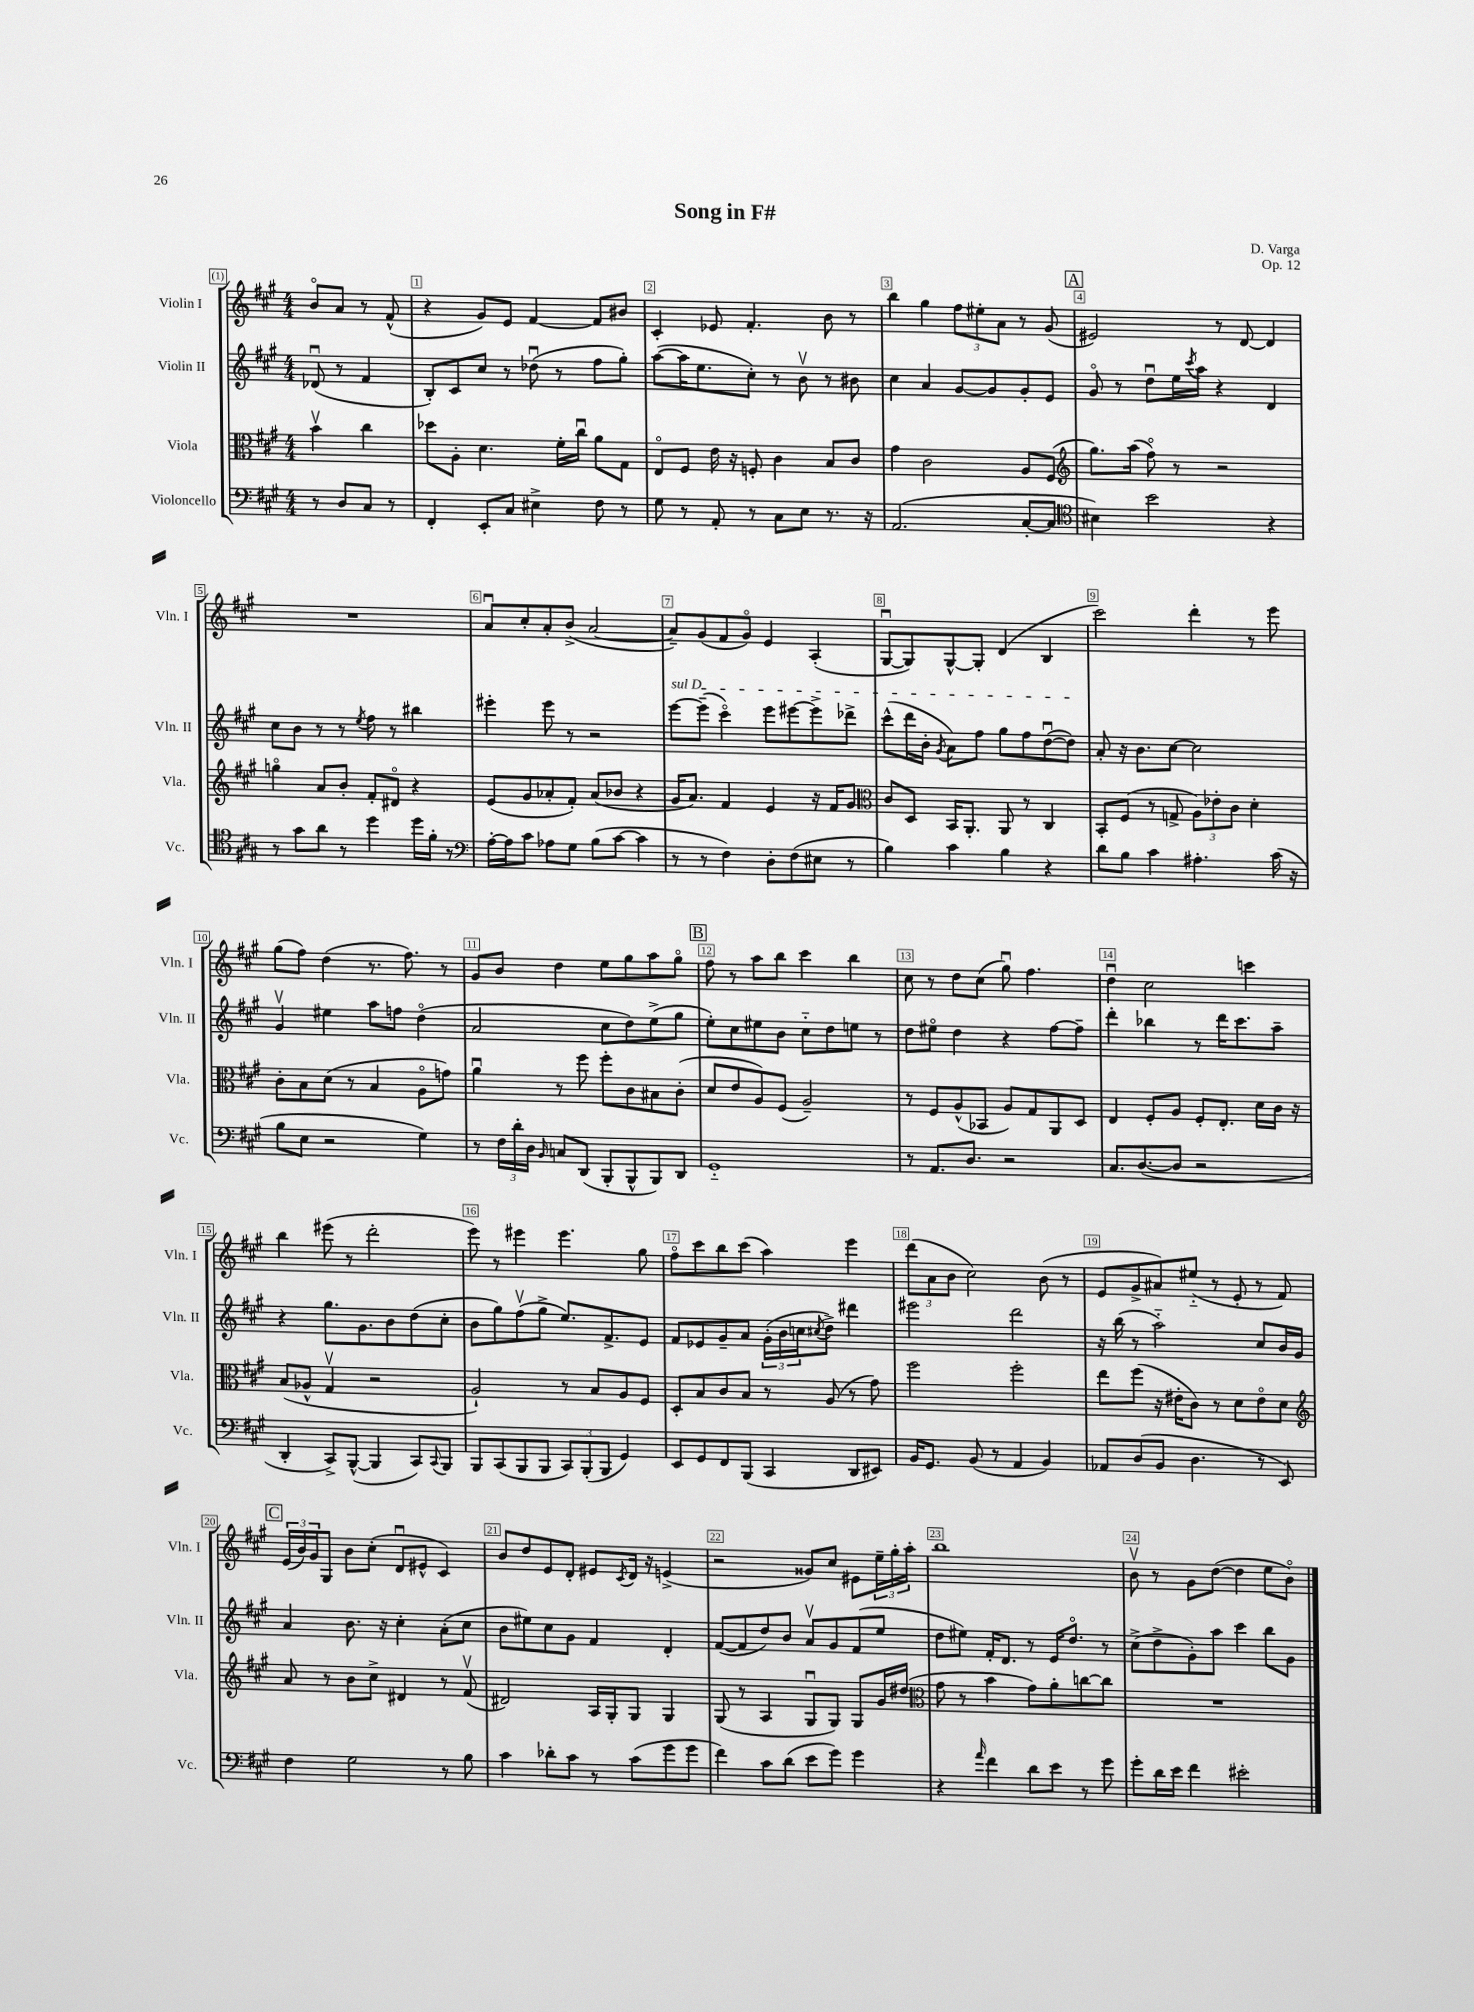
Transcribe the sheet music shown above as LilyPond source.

\header { title = "Song in F#" composer = "D. Varga" opus = "Op. 12" }
<<
\new StaffGroup <<
\new Staff = "s0" \with { instrumentName = "Violin I" shortInstrumentName = "Vln. I" } {
    \clef treble \key a \major \numericTimeSignature \time 4/4 \partial 2
    b'8\flageolet a'8 r8 fis'8-^( |
    r4 gis'8) e'8 fis'4~ fis'8 bis'8 |
    cis'4-. ees'8 fis'4.-. b'8 r8 |
    b''4 gis''4 \tuplet 3/2 { fis''8 eis''8-. a'8 } r8 gis'8( |
    \mark \markup { \box "A" } eis'2) r8 d'8~ d'4 |
    R1 |
    a'8\downbow cis''8-. a'8-. b'8->( a'2~ |
    a'8--) gis'8( fis'8 gis'8\flageolet) e'4 a4-.( |
    gis8~\downbow gis8) gis8~-^ gis8-. d'4( b4 |
    cis'''2) d'''4-. r8 e'''8 |
    gis''8( fis''8) d''4( r8. fis''8.) r8 |
    gis'8 b'8 d''4 e''8 gis''8 a''8 gis''8\flageolet |
    \mark \markup { \box "B" } fis''8 r8 a''8 b''8 cis'''4 b''4 |
    cis''8 r8 d''8 cis''8( gis''8\downbow) fis''4. |
    d''4\downbow cis''2 c'''4 |
    b''4 eis'''8( r8 d'''2-. |
    e'''8) r8 eis'''4 eis'''4. gis''8 |
    fis''8\flageolet cis'''8 b''8 cis'''8( a''4) e'''4 |
    \tuplet 3/2 { d'''8( a'8 b'8 } cis''2) b'8( r8 |
    e'8 gis'8-> ais'8) eis''8-_( r8 e'8-. r8 fis'8) |
    \mark \markup { \box "C" } \tuplet 3/2 { e'16( b'16) gis'16 } gis8 b'8 cis''8-.( d'8\downbow eis'8-^ cis'4) |
    b'8 d''8 e'8 d'8-. eis'8 \acciaccatura { cis'8 } d'16 r16 e'4->( |
    r2 gisis'8) cis''8 eis'8 \tuplet 3/2 { e''16-- gis''16-. a''16-. } |
    b''1 |
    b'8\upbow r8 gis'8 d''8~( d''4 e''8 b'8\flageolet) \bar "|." |
}
\new Staff = "s1" \with { instrumentName = "Violin II" shortInstrumentName = "Vln. II" } {
    \clef treble \key a \major \numericTimeSignature \time 4/4 \partial 2
    des'8\downbow( r8 fis'4 |
    b8-.) cis'8 cis''8 r8 des''8\downbow( r8 fis''8 gis''8-.) |
    a''8~( a''16 e''8. cis''8-.) r8 b'8\upbow r8 bis'8 |
    cis''4 a'4 gis'8~ gis'8 gis'8-. e'8 |
    \mark \markup { \box "A" } gis'8\flageolet r8 d''8\downbow e''16 \acciaccatura { cis'''8 } a''16 r4 d'4 |
    cis''8 b'8 r8 r8 \acciaccatura { e''8 } fis''8 r8 bis''4 |
    eis'''4-. eis'''8 r8 r2 |
    \once \override TextSpanner.bound-details.left.text = \markup { \italic "sul D" } e'''8~\startTextSpan e'''8--( cis'''4\flageolet) e'''8 eis'''8~ eis'''8-> des'''8-> |
    cis'''8-^( d'''16 b'16-. \acciaccatura { gis'8 } a'8) fis''8 gis''8 fis''8 d''8~\downbow( d''8\stopTextSpan) |
    a'8-. r16 b'8. cis''8~ cis''2 |
    gis'4\upbow eis''4 a''8 f''8 d''4\flageolet( |
    a'2 cis''8 d''8) e''8->( gis''8 |
    \mark \markup { \box "B" } e''8-.) cis''8 eis''8 b'8 cis''8-_ d''8 e''8 r8 |
    d''8 eis''8\flageolet d''4 r4 fis''8~ fis''8-- |
    d'''4-. bes''4 r8 d'''16 cis'''8. a''8-- |
    r4 gis''8. gis'8. b'8 d''8( cis''8-. |
    b'8 gis''8) fis''8\upbow( gis''8-> e''8.) fis'8.-> e'8 |
    fis'8 ees'8 gis'8-- a'8 \tuplet 3/2 { gis'16-.( b'16 c''16 } \acciaccatura { cis''8 } d''8->) dis'''4 |
    eis'''2 d'''2 |
    r16 b''16( r8 a''2-_) cis''8 b'16 gis'16 |
    \mark \markup { \box "C" } a'4 b'8. r16 cis''4-. a'8-.( cis''8 |
    b'8 eis''8) cis''8 gis'8 fis'4 d'4-. |
    fis'8~( fis'8 d''8) b'8 a'8\upbow gis'8 fis'8( e''8 |
    d''8 eis''8) fis'16-. d'8. r8 e'16 d''8.\flageolet r8 |
    cis''8->( d''8-> gis'8-.) a''8 cis'''4 b''8 gis'8 \bar "|." |
}
\new Staff = "s2" \with { instrumentName = "Viola" shortInstrumentName = "Vla." } {
    \clef alto \key a \major \numericTimeSignature \time 4/4 \partial 2
    b'4\upbow cis''4 |
    des''8 a8-. d'4. fis'16-. cis''16\downbow a'8 gis8 |
    e8\flageolet fis8 e'16 r16 f8-. cis'4 b8 cis'8 |
    gis'4 cis'2 a8 fis8( |
    \mark \markup { \box "A" } \clef treble gis''8.) a''16( fis''8\flageolet) r8 r2 |
    g''4\flageolet a'8 b'8-. fis'8-. dis'8\flageolet r4 |
    e'8( gis'8 aes'8-. fis'8-.) aes'8( bes'8 r4 |
    gis'16 a'8.) fis'4 e'4 r16 fis'16 gis'8 |
    \clef alto cis'8 d8 b,16 a,8.-. a,8 r8 cis4 |
    b,8-. fis8( r8 g8-> \tuplet 3/2 { a8) ees'8-. cis'8 } d'4-. |
    cis'8-. b8 d'8( r8 b4 a8\flageolet g'8) |
    a'4\downbow r8 fis''8 fis''8-. cis'8 bis8 cis'8-.( |
    \mark \markup { \box "B" } d'8 e'8 a8) fis8( a2--) |
    r8 fis8 a8-^( bes,8 a8) gis8 a,8 d8 |
    e4 fis8-. a8 fis8-. e8.-. d'16 cis'16 r16 |
    b8( aes8-^ gis4\upbow r2 |
    a2-!) r8 b8 a8 fis8 |
    d8-. b8 cis'8 b8 r8 a8( r8 gis'8) |
    fis''2 fis''2-. |
    e''8 fis''8( r16 eis'16-. cis'8) r8 d'8 eis'8\flageolet d'8 |
    \mark \markup { \box "C" } \clef treble a'8 r8 b'8 cis''8-> dis'4 r8 fis'8\upbow( |
    dis'2) a16 gis16-. gis8 gis4 |
    gis8( r8 a4 gis8\downbow gis8) gis8 gis'16 dis''16( |
    \clef alto gis'8 r8 b'4 gis'8) a'8-. c''8~ c''8 |
    R1 \bar "|." |
}
\new Staff = "s3" \with { instrumentName = "Violoncello" shortInstrumentName = "Vc." } {
    \clef bass \key a \major \numericTimeSignature \time 4/4 \partial 2
    r8 d8 cis8 r8 |
    fis,4-. e,8-. cis8 eis4-> fis8 r8 |
    gis8 r8 a,8-. r8 cis8 e8 r8. r16 |
    a,2.( cis8~-. cis8 |
    \mark \markup { \box "A" } \clef tenor bis4) b'2 r4 |
    r8 gis'8 a'8 r8 d''4 d''16 fis'16-. r8 |
    \clef bass a16~-. a16 cis'8 aes8 gis8 b8( cis'8~ cis'4 |
    r8 r8 fis4) d8-. fis8( eis8 r8 |
    b4) cis'4 b4 r4 |
    d'8 b8 cis'4 ais4.-. cis'16( r16 |
    b8 e8 r2 gis4) |
    r8 \tuplet 3/2 { fis16 d'16-. d16 } \grace { b,16 } c8 d,8( b,,8-. b,,8-^ b,,8) d,8 |
    \mark \markup { \box "B" } gis,1-_ |
    r8 a,8. d8. r2 |
    cis8. d8.~( d8 r2 |
    d,4-. cis,8->) b,,8~-^( b,,4 cis,8) \appoggiatura { cis,8 } b,,8 |
    b,,8 cis,8( b,,8 b,,8 \tuplet 3/2 { cis,8) b,,8-.( b,,8 } gis,4) |
    e,8 gis,8 fis,8 b,,8( cis,4 d,8 eis,8) |
    b,16 gis,8. b,8( r8 a,4 b,4) |
    aes,8 d8( b,8 d4. r8 e,8) |
    \mark \markup { \box "C" } fis4 gis2 r8 b8 |
    cis'4 des'8-. cis'8 r8 cis'8( gis'8 gis'8 |
    fis'4) cis'8 d'8( e'8 gis'8) gis'4 |
    r4 \grace { a'16 } fis'4 d'8 e'8 r8 gis'8 |
    gis'8-. d'16 e'16 fis'4 eis'2-. \bar "|." |
}
>>
>>
\layout { \context { \Score \override BarNumber.break-visibility = ##(#f #t #t) barNumberVisibility = #all-bar-numbers-visible \override BarNumber.stencil = #(make-stencil-boxer 0.1 0.3 ly:text-interface::print) } }
